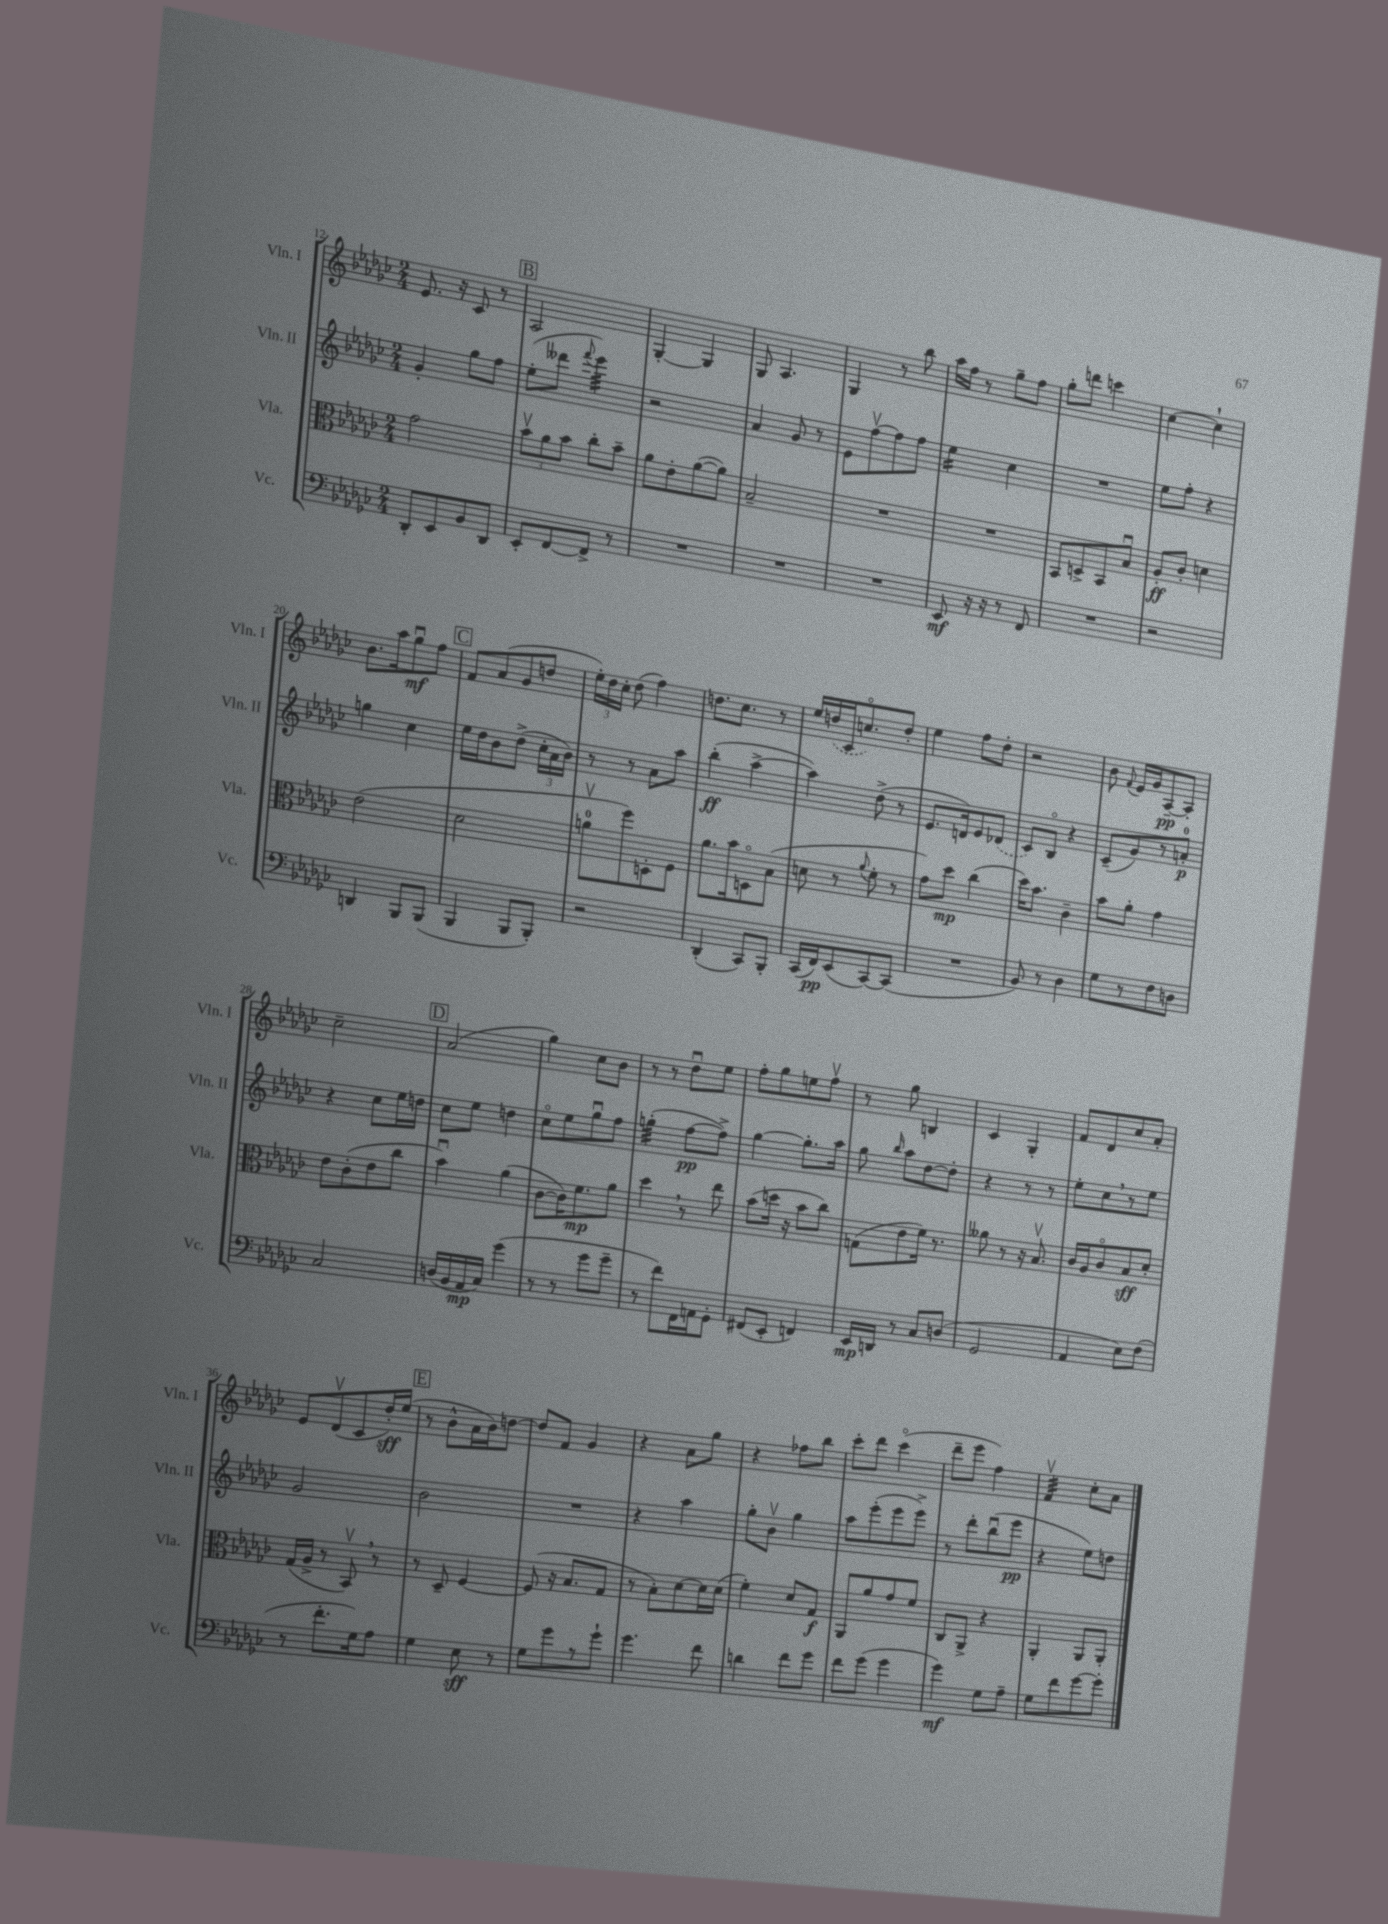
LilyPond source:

<<
\new StaffGroup <<
\new Staff = "s0" \with { instrumentName = "Vln. I" shortInstrumentName = "Vln. I" } {
    \clef treble \key ges \major \numericTimeSignature \time 2/4
    \autoBeamOff ees'8. r16 ces'8 r8 |
    \mark \markup { \box "B" } aes2 |
    ges4~-. ges4 |
    ges8 aes4. |
    ges4 r8 bes''8 |
    aes''16[ f''16] r8 ges''8[-- f''8] |
    ges''8[-. d'''8] c'''4 |
    ces''4~ ces''4-! |
    bes'8.[ aes''16 ges''8\downbow\mf f''8] |
    \mark \markup { \box "C" } f'8[ aes'8( ges'8 d''8] |
    \tuplet 3/2 { ees''16[-.) des''16 ces''16]-. } des''8( f''4) |
    d''8.[ ces''8.] r8 |
    ees''16[ \once \slurDashed d''16( ces'16 c''8.\flageolet) d''8]-. |
    ees''4 f''8[ des''8]-. |
    r2 |
    bes'8 \appoggiatura { f'8 } ees'16[ ges'16 aes8~--\pp aes8]-. |
    ces''2-- |
    \mark \markup { \box "D" } aes'2( |
    ges''4) ces''8[ bes'8] |
    r8 r8 des''8[\downbow ees''8] |
    f''8[-. ges''8 e''8 f''8]\upbow |
    r8 ges''8 b4 |
    ces'4 ges4-. |
    f'8[ des'8 ces''8 aes'8]-. |
    ees'8[ des'8\upbow( ces'8 des''16-.\sff) ees''16]( |
    \mark \markup { \box "E" } r8 bes'8[-^ aes'16 bes'16) d''8]~ |
    d''8[ f'8] ges'4 |
    r4 aes'8[ ges''8] |
    r4 fes''8[ bes''8] |
    ces'''8[-. des'''8] ces'''4\flageolet( |
    des'''8[-- ees'''8] f''4) |
    f'4:32\upbow ces''8[-. aes'8] \bar "|." |
}
\new Staff = "s1" \with { instrumentName = "Vln. II" shortInstrumentName = "Vln. II" } {
    \clef treble \key ges \major \numericTimeSignature \time 2/4
    \autoBeamOff ges'4-. ges''8[ f''8] |
    \mark \markup { \box "B" } ees''8[-.( deses'''8] \appoggiatura { f'''8 } ees'''4:32) |
    r2 |
    aes'4 ges'8 r8 |
    ees'8[ f''8~\upbow f''8 f''8] |
    ees''4:16 ces''4 |
    R2 |
    ees''8[ f''8]-. r4 |
    g''4 ces''4 |
    \mark \markup { \box "C" } ees''16[ des''16 bes'8 des''8]->( \tuplet 3/2 { ces''16[-. aes'16 bes'16]) } |
    r8 r8 aes'8[ aes''8] |
    bes''4-.\ff( aes''4~-> |
    aes''4) des''8->( r8 |
    ees'8.[ d'16) ees'8 \once \slurDashed des'8]( |
    ces'8[) bes8]\flageolet r4 |
    ces'8[--( ges'8) r8 a'8]-0-.\p |
    r4 ces''8[ ees''16 d''16] |
    \mark \markup { \box "D" } ces''8[ ees''8] d''4 |
    ces''8[\flageolet ees''8 ges''8\downbow f''8] |
    g''4:32-.( f''8[~\pp f''8]->) |
    ges''4~ ges''8.[-. aes''16] |
    ges''8 \grace { bes''16 } aes''8[ des''8~ des''8]-. |
    r4 r8 r8 |
    ees''8[-. ces''8 \breathe r8 ees''8] |
    ges'2 |
    \mark \markup { \box "E" } bes'2 |
    R2 |
    r4 aes''4 |
    ges''8[-. bes'8]\upbow ges''4 |
    aes''8[ ees'''8-.( ees'''8 ees'''8]->) |
    r8 des'''8[-. bes''8\downbow( ees'''8]\pp |
    r4 ees''8[) d''8] \bar "|." |
}
\new Staff = "s2" \with { instrumentName = "Vla." shortInstrumentName = "Vla." } {
    \clef alto \key ges \major \numericTimeSignature \time 2/4
    \autoBeamOff ges'2 |
    \mark \markup { \box "B" } \tuplet 3/2 { bes'8[\upbow aes'8 bes'8] } ces''8[-. bes'8]-- |
    aes'8[ ees'8-. aes'8~( aes'8]) |
    bes2-- |
    R2 |
    R2 |
    bes,8[ d8-> bes,8 bes8]\downbow |
    aes8[-.\ff ces'8]-. d'4 |
    ees'2( |
    \mark \markup { \box "C" } des'2 |
    a'8[-0\upbow f''8) d8-. f8] |
    aes'8.[ bes'16 d8\flageolet bes8]( |
    d'8 r8 \appoggiatura { aes'8 } f'8-. r8 |
    ges'8[) des''8]\mp ces''4( |
    des''16[) bes'8.] ces'4-- |
    bes'8[ aes'8]-. ges'4 |
    ees'8[ ces'8-.( ees'8 ces''8] |
    \mark \markup { \box "D" } bes'4\downbow) aes'4( |
    ces'8[~ ces'16) f'8.\mp aes'8] |
    des''4 \breathe r8 ees''8 |
    bes'8[( d''16] r16 bes'8[ ces''8]) |
    g8[( ees'8 f'16]) r8. |
    aeses'8 r8 r16 bes8.\upbow |
    ces'16[ aes16 ces'8\flageolet bes8\sff des'8]-. |
    ges16[( aes16]-> r8 bes,8\upbow) \breathe r8 |
    \mark \markup { \box "E" } r8 des8-- f4~ |
    f8( r16 bes8.[ ges8] |
    r8 bes8[-.) des'8~ des'16 des'16]( |
    f'4-.) des'8[ ges8]\f |
    aes,8[ aes'8 ges'8 f'8] |
    ces8[ aes,8]-> r4 |
    aes,4-. aes,8[ aes,8]-. \bar "|." |
}
\new Staff = "s3" \with { instrumentName = "Vc." shortInstrumentName = "Vc." } {
    \clef bass \key ges \major \numericTimeSignature \time 2/4
    \autoBeamOff des,8[-. ees,8 bes,8 des,8] |
    \mark \markup { \box "B" } ees,8[-. f,8~ f,8]-> r8 |
    R2 |
    R2 |
    R2 |
    ees,8\mf r16 r16 r8 f,8 |
    R2 |
    r2 |
    d,4 bes,,8[ bes,,8]( |
    \mark \markup { \box "C" } bes,,4 bes,,8[ bes,,8]-.) |
    r2 |
    des,4-.( ces,8[) bes,,8]-. |
    ces,16[( f,16\pp) ees,8( ces,8~) ces,8]( |
    R2 |
    bes,8) r8 des4 |
    ges8[ r8 f8 d8] |
    ces2 |
    \mark \markup { \box "D" } d16[( bes,16 aes,16\mp ces16]) ges'4( |
    r8 r8 ges'8[ ges'8]-- |
    r8 f'8[) f,16 a,16 ges,8]-. |
    fis,8[( ees,8]-. f,4) |
    ees,16[\mp d,16] r8 ces8[ d8]( |
    ges,2 |
    aes,4 ees8[) f8]( |
    r8 f'8.[-. ges16) aes8] |
    \mark \markup { \box "E" } ges4 ees8\sff r8 |
    ges8[ ges'8 r8 ges'8]-! |
    ges'4. f'8 |
    d'4 f'8[ ges'8] |
    f'8[ ges'8]( ges'4 |
    ges'4\mf) ges8[ aes8]-- |
    ges8[ f'8 ges'8~ ges'8]-. \bar "|." |
}
>>
>>
\layout { \context { \Score currentBarNumber = #12 } }
